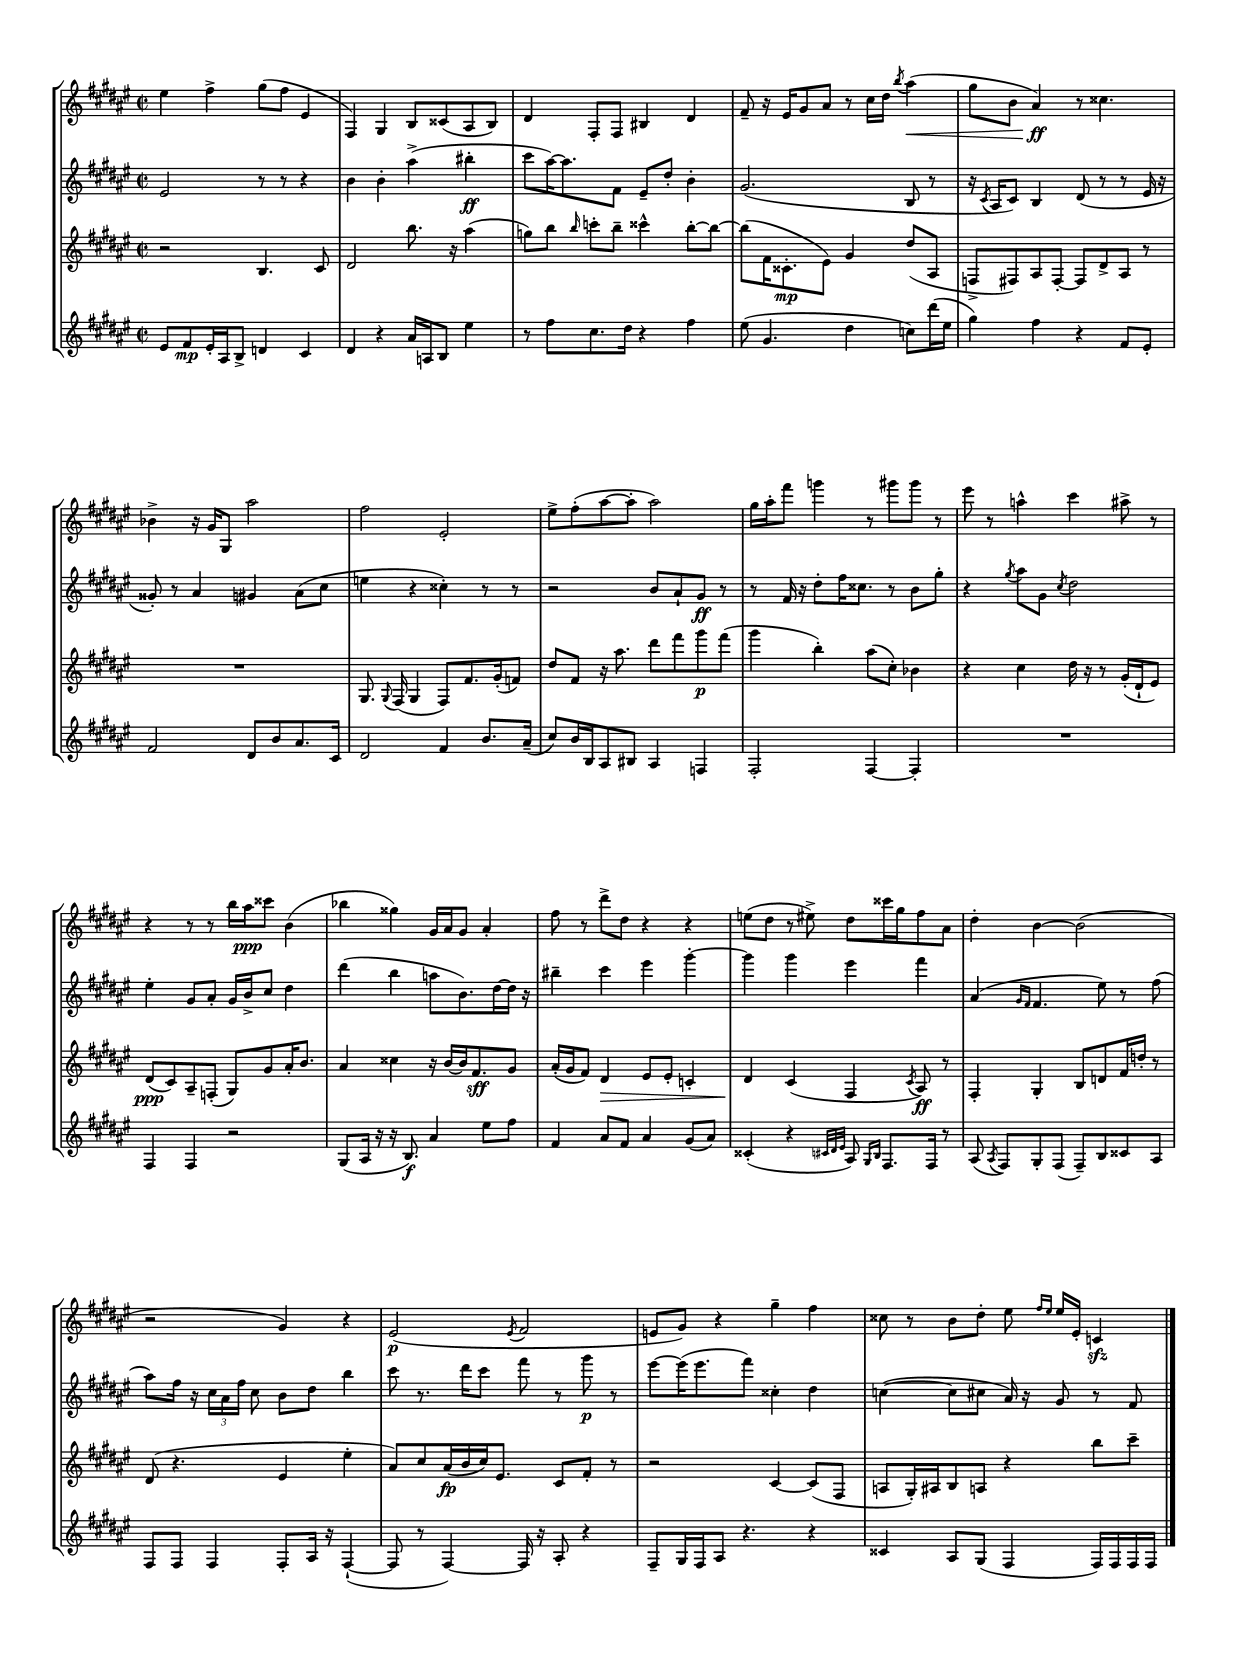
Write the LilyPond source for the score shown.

<<
\new StaffGroup <<
\new Staff = "s0" {
    \clef treble \key fis \major \defaultTimeSignature \time 2/2
    \autoBeamOff eis''4 fis''4-> gis''8[( fis''8] eis'4 |
    fis4) gis4 b8[ cisis'8( ais8 b8]) |
    dis'4 fis8[-. fis8] bis4 dis'4 |
    fis'8-- r16 eis'16[ gis'8 ais'8] r8 cis''16[ dis''16] \acciaccatura { b''8 } ais''4\<( |
    gis''8[ b'8] ais'4\ff\!) r8 cisis''4. |
    bes'4-> r16 gis'16[ gis8] ais''2 |
    fis''2 eis'2-. |
    eis''8[-> fis''8-.( ais''8~ ais''8]-. ais''2) |
    gis''16[ ais''16-. fis'''8] g'''4 r8 gis'''8[ gis'''8] r8 |
    eis'''8 r8 a''4-^ cis'''4 ais''8-> r8 |
    r4 r8 r8 b''16[ ais''16\ppp cisis'''8] b'4( |
    bes''4 gisis''4) gis'16[ ais'16 gis'8] ais'4-. |
    fis''8 r8 dis'''8[-> dis''8] r4 r4 |
    e''8[( dis''8] r8 eis''8->) dis''8[ cisis'''16 gis''16 fis''8 ais'8] |
    dis''4-. b'4~ b'2( |
    r2 gis'4) r4 |
    eis'2\p( \acciaccatura { eis'8 } fis'2 |
    e'8[ gis'8]) r4 gis''4-- fis''4 |
    cisis''8 r8 b'8[ dis''8]-. eis''8 \grace { fis''16[ eis''16] } eis''16[ eis'16]-. c'4\sfz \bar "|." |
}
\new Staff = "s1" {
    \clef treble \key fis \major \defaultTimeSignature \time 2/2
    \autoBeamOff eis'2 r8 r8 r4 |
    b'4 b'4-. ais''4->( bis''4-.\ff |
    cis'''8[ ais''16~) ais''8. fis'8] eis'8[-- dis''8]-. b'4-. |
    gis'2.( b8 r8 |
    r16 \acciaccatura { cis'8 } ais16[ cis'8]) b4 dis'8( r8 r8 eis'16 r16 |
    gisis'8-.) r8 ais'4 gis'4 ais'8[( cis''8] |
    e''4 r4 cisis''4-.) r8 r8 |
    r2 b'8[ ais'8-! gis'8]\ff r8 |
    r8 fis'16 r16 dis''8[-. fis''16 cisis''8.] r8 b'8[ gis''8]-. |
    r4 \acciaccatura { gis''8 } ais''8[ gis'8] \acciaccatura { cis''8 } dis''2 |
    eis''4-. gis'8[ ais'8]-. gis'16[ b'16-> cis''8] dis''4 |
    dis'''4( b''4 a''8[ b'8.) dis''16~ dis''16] r16 |
    bis''4-- cis'''4 eis'''4 gis'''4~-. |
    gis'''4 gis'''4 eis'''4 fis'''4 |
    ais'4( \grace { gis'16[ fis'16] } fis'4. eis''8) r8 fis''8( |
    ais''8[) fis''16] r16 \tuplet 3/2 { cis''16[ ais'16 fis''16] } cis''8 b'8[ dis''8] b''4 |
    cis'''8 r8. dis'''16[ cis'''8] fis'''8 r8 gis'''8\p r8 |
    eis'''8[~ eis'''16( eis'''8. fis'''8]) cisis''4-. dis''4 |
    c''4~( c''8[ cis''8] ais'16) r16 gis'8 r8 fis'8 \bar "|." |
}
\new Staff = "s2" {
    \clef treble \key fis \major \defaultTimeSignature \time 2/2
    \autoBeamOff r2 b4. cis'8 |
    dis'2 b''8. r16 ais''4( |
    g''8[) b''8] \grace { b''16 } c'''8[-. b''8]-- cisis'''4-^ b''8[~-. b''8]~ |
    b''8[( fis'16 cisis'8.-.\mp eis'8]) gis'4 dis''8[( ais8] |
    f8[-> fis8) ais8 fis8]~-. fis8[ dis'8-> ais8] r8 |
    R1 |
    gis8. \appoggiatura { gis8 } fis16( gis4 fis8[) fis'8. gis'16-.( f'8]) |
    dis''8[ fis'8] r16 ais''8. dis'''8[ fis'''8 gis'''8\p fis'''8]( |
    gis'''4 b''4-.) ais''8[( cis''8]-.) bes'4 |
    r4 cis''4 dis''16 r16 r8 gis'16[-.( dis'16-! eis'8]) |
    dis'8[\ppp( cis'8) ais8-- f8]-.( gis8[) gis'8 ais'16-. b'8.] |
    ais'4 cisis''4 r16 b'16[~ b'16 fis'8.\sff gis'8] |
    ais'16[-.( gis'16 fis'8]) dis'4\> eis'8[ eis'8]-. c'4-. |
    dis'4\! cis'4( fis4 \acciaccatura { cis'8 } ais8\ff) r8 |
    fis4-. gis4-. b8[ d'8 fis'16 d''16]-. r8 |
    dis'8( r4. eis'4 eis''4-. |
    ais'8[) cis''8 ais'16\fp( b'16 cis''16) eis'8.] cis'8[ fis'8]-. r8 |
    r2 cis'4~ cis'8[( fis8] |
    a8[ gis16-.) ais16 b8 a8] r4 b''8[ cis'''8]-- \bar "|." |
}
\new Staff = "s3" {
    \clef treble \key fis \major \defaultTimeSignature \time 2/2
    \autoBeamOff eis'8[ fis'8\mp eis'16-. ais16 b8]-> d'4 cis'4 |
    dis'4 r4 ais'16[ a16 b8] eis''4 |
    r8 fis''8[ cis''8. dis''16] r4 fis''4 |
    eis''8( gis'4. dis''4 c''8[) dis'''16( eis''16] |
    gis''4) fis''4 r4 fis'8[ eis'8]-. |
    fis'2 dis'8[ b'8 ais'8. cis'16] |
    dis'2 fis'4 b'8.[ ais'16]--( |
    cis''8[) b'16 b16 ais8 bis8] ais4 f4 |
    fis2-. fis4~ fis4-. |
    R1 |
    fis4 fis4 r2 |
    gis8[( ais16] r16 r16 b8.\f) ais'4 eis''8[ fis''8] |
    fis'4 ais'8[ fis'8] ais'4 gis'8[( ais'8]) |
    cisis'4-.( r4 \grace { cis'32[ dis'32 eis'32] } ais8) \grace { gis16[ b16] } fis8.[ fis16] r8 |
    ais8( \acciaccatura { ais8 } fis8[) gis8-. fis8]( fis8[--) b8 cisis'8 ais8] |
    fis8[ fis8] fis4 fis8[-. ais16] r16 fis4~-!( |
    fis8 r8 fis4~) fis16 r16 ais8-. r4 |
    fis8[-- gis16 fis16 ais8] r4. r4 |
    cisis'4 ais8[ gis8]( fis4 fis16[) fis16 fis16 fis16] \bar "|." |
}
>>
>>
\layout { \context { \Score \remove "Bar_number_engraver" } }
